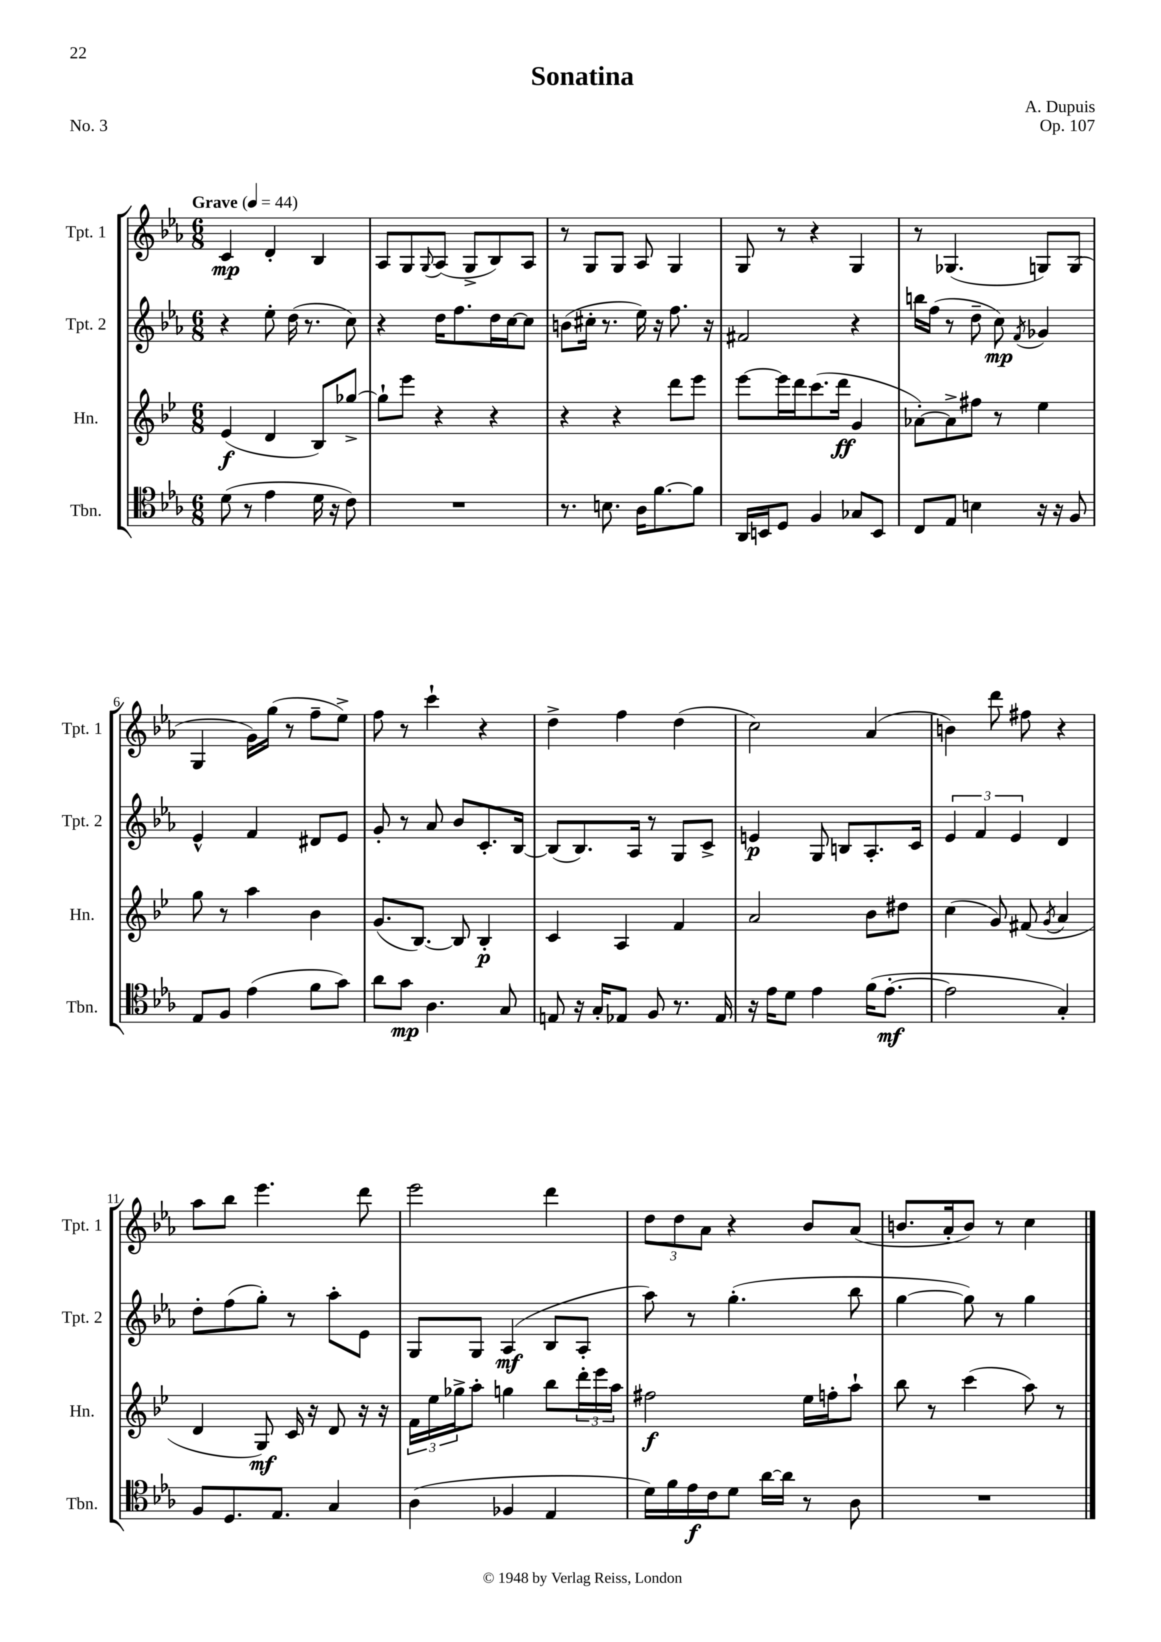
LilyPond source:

\header { title = "Sonatina" composer = "A. Dupuis" opus = "Op. 107" piece = "No. 3" }
<<
\new StaffGroup <<
\new Staff = "s0" \with { instrumentName = "Tpt. 1" shortInstrumentName = "Tpt. 1" } {
    \clef treble \key ees \major \numericTimeSignature \time 6/8 \tempo "Grave" 4 = 44
    c'4\mp d'4-. bes4 |
    aes8 g8 \appoggiatura { g8 } aes8( g8-> bes8) aes8 |
    r8 g8 g8 aes8 g4 |
    g8 r8 r4 g4 |
    r8 ges4.( g8) g8( |
    g4 g'16) g''16( r8 f''8-- ees''8->) |
    f''8 r8 c'''4-! r4 |
    d''4-> f''4 d''4( |
    c''2) aes'4( |
    b'4) d'''8 fis''8 r4 |
    aes''8 bes''8 ees'''4. d'''8 |
    ees'''2 d'''4 |
    \tuplet 3/2 { d''8 d''8 aes'8 } r4 bes'8 aes'8( |
    b'8. aes'16-. b'8) r8 c''4 \bar "|." |
}
\new Staff = "s1" \with { instrumentName = "Tpt. 2" shortInstrumentName = "Tpt. 2" } {
    \clef treble \key ees \major \numericTimeSignature \time 6/8
    r4 ees''8-. d''16( r8. c''8) |
    r4 d''16 f''8. d''16 c''16~ c''8 |
    b'8( cis''16-. r8. ees''16) r16 f''8. r16 |
    fis'2 r4 |
    b''16 f''16( r8 d''8-- c''8\mp) \acciaccatura { f'8 } ges'4 |
    ees'4-^ f'4 dis'8 ees'8 |
    g'8-. r8 aes'8 bes'8 c'8.-. bes16~ |
    bes8( bes8.) aes16 r8 g8 c'8-> |
    e'4\p g8 b8 aes8.-. c'16 |
    \tuplet 3/2 { ees'4 f'4 ees'4 } d'4 |
    d''8-. f''8( g''8-.) r8 aes''8-. ees'8 |
    g8 g8 aes4\mf( bes8 aes8-. |
    aes''8) r8 g''4.-.( bes''8 |
    g''4~ g''8) r8 g''4 \bar "|." |
}
\new Staff = "s2" \with { instrumentName = "Hn." shortInstrumentName = "Hn." } {
    \clef treble \key bes \major \numericTimeSignature \time 6/8
    ees'4\f( d'4 bes8) ges''8~-> |
    ges''8-! ees'''8 r4 r4 |
    r4 r4 d'''8 ees'''8 |
    ees'''8~ ees'''16 d'''16 c'''8.( d'''16\ff g'4 |
    aes'8~-.) aes'8-> fis''8 r8 ees''4 |
    g''8 r8 a''4 bes'4 |
    g'8.( bes8.~) bes8 bes4-.\p |
    c'4 a4 f'4 |
    a'2 bes'8 dis''8 |
    c''4( g'8) fis'8( \acciaccatura { g'8 } a'4 |
    d'4 g8\mf) c'16 r16 d'8 r16 r16 |
    \tuplet 3/2 { f'16 ees''16 ges''16-> } a''8-. g''4 bes''8 \tuplet 3/2 { d'''16-. ees'''16 a''16 } |
    fis''2\f ees''16 f''16-. a''8-! |
    bes''8 r8 c'''4( a''8) r8 \bar "|." |
}
\new Staff = "s3" \with { instrumentName = "Tbn." shortInstrumentName = "Tbn." } {
    \clef tenor \key ees \major \numericTimeSignature \time 6/8
    d'8( r8 ees'4 d'16 r16 c'8) |
    R2. |
    r8. b8. aes16 f'8.~ f'8 |
    aes,16 b,16 d8 f4 ges8 b,8 |
    c8 ees8 b4 r16 r16 f8 |
    ees8 f8 ees'4( f'8 g'8) |
    aes'8 g'8\mp aes4. g8 |
    e8 r16 g16-. ees8 f8 r8. ees16 |
    r16 ees'16 d'8 ees'4 f'16( ees'8.~-.\mf |
    ees'2 g4-.) |
    f8 d8. ees8. g4 |
    aes4( fes4 ees4 |
    d'16) f'16 ees'16\f c'16 d'8 aes'16~ aes'16 r8 aes8 |
    R2. \bar "|." |
}
>>
>>
